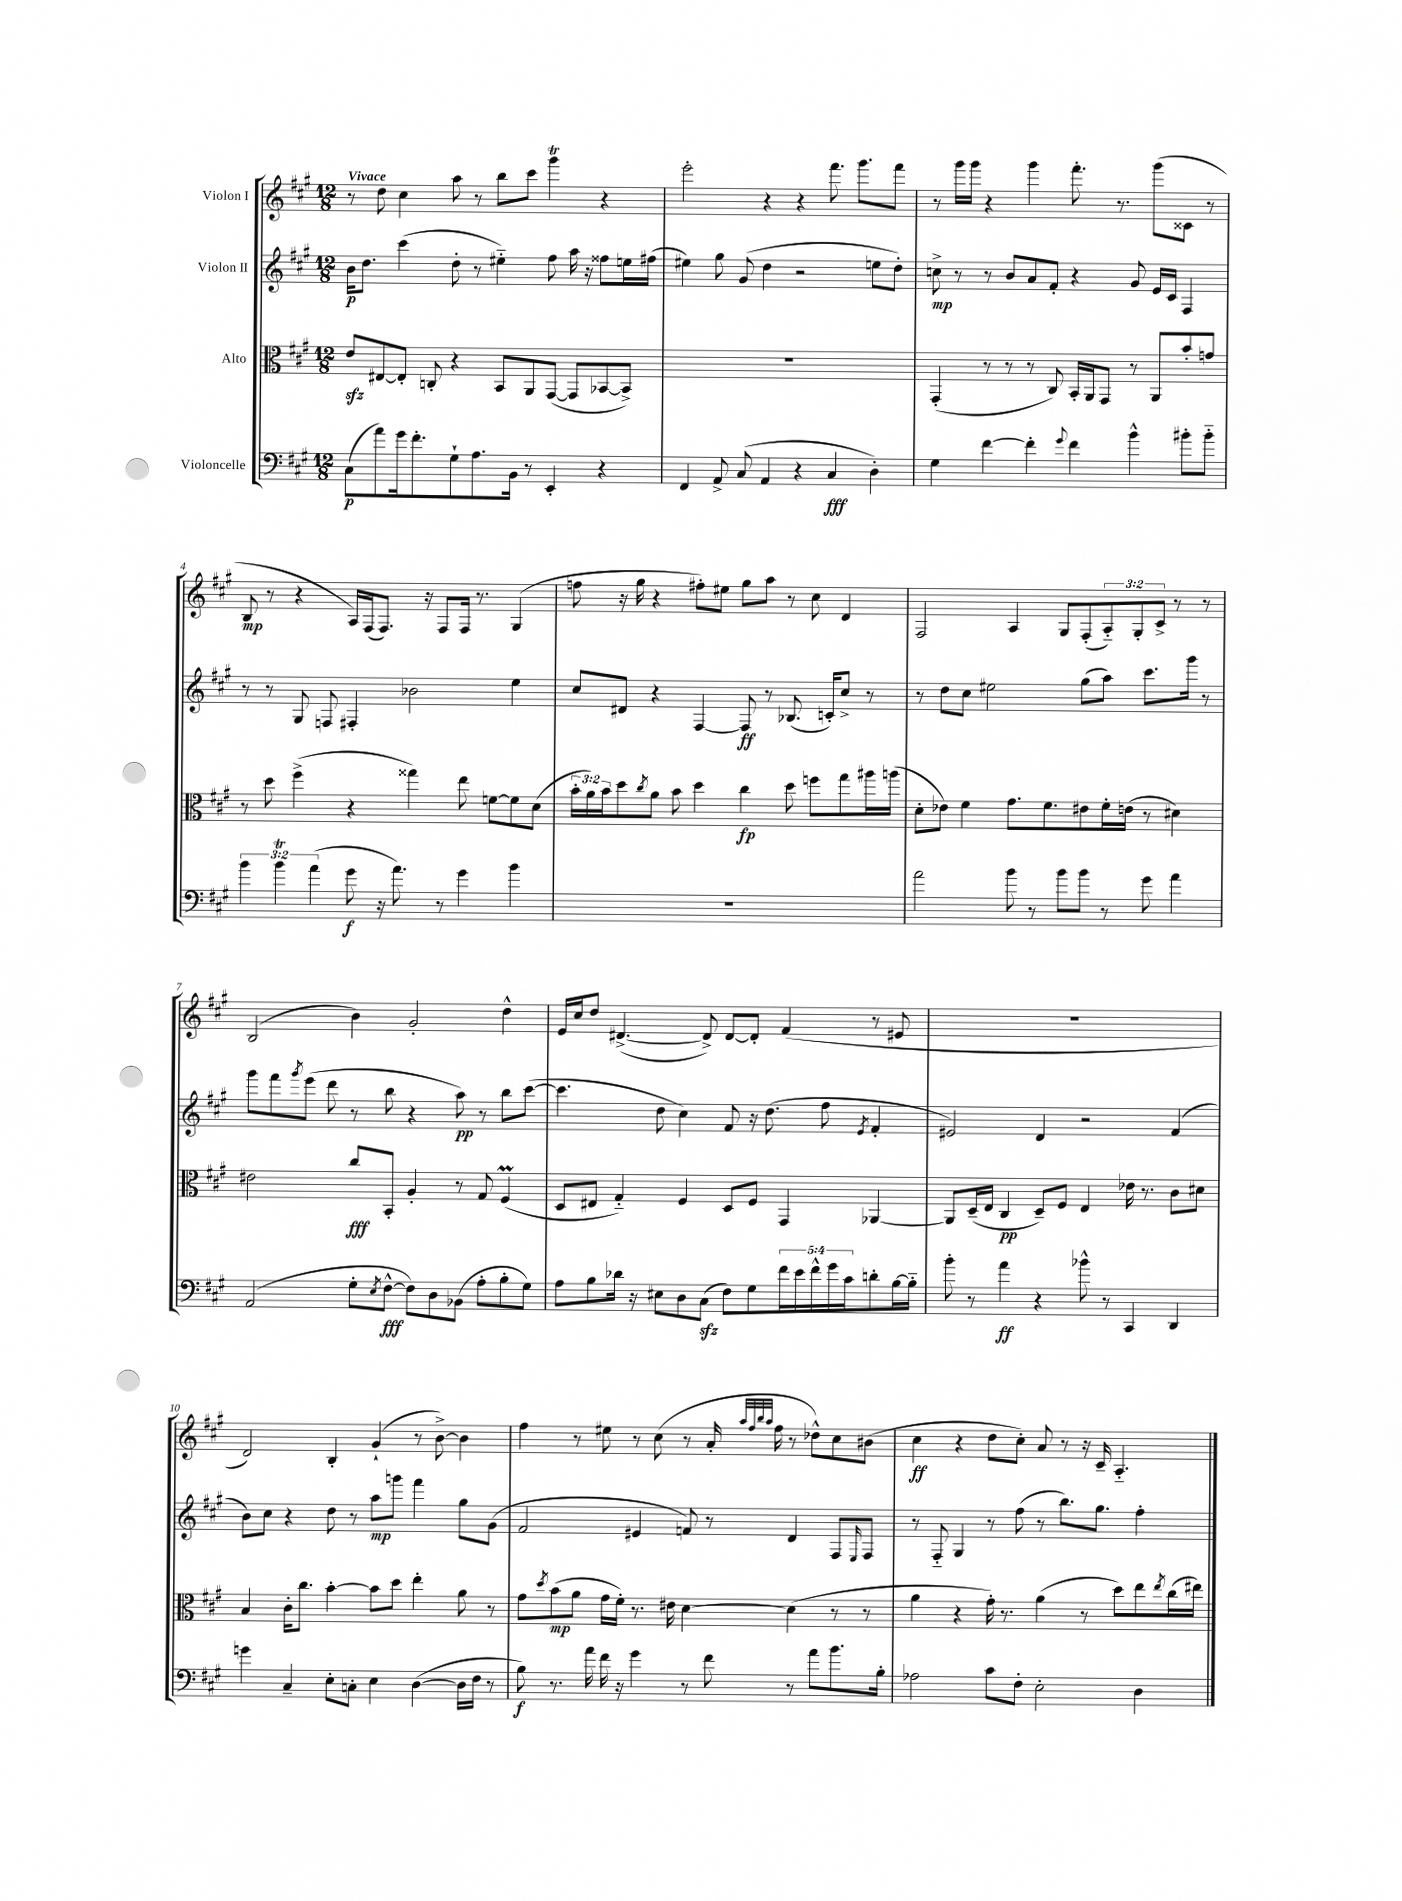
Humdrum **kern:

**kern	**kern	**kern	**kern
*staff4	*staff3	*staff2	*staff1
*clefF4	*clefC3	*clefG2	*clefG2
*k[f#c#g#]	*k[f#c#g#]	*k[f#c#g#]	*k[f#c#g#]
*M12/8	*M12/8	*M12/8	*M12/8
(8C#	8e	16b	8r
.	.	8.dd	.
8a)	[8E#	.	8dd
16g#	8E#']	(4ccc#	4cc#
8.f#'	.	.	.
.	8C'	.	.
8G#`	4r	8dd'	8aa
8.A	.	8r	8r
.	8BB	4ee#'~)	8bb
16BB	.	.	.
8r	8AA	.	8ccc#
4EE'	([8GG#	8ff#	4ggg#
.	8GG#]	16aa	.
.	.	16r	.
4r	[8BB-	8ff##	4r
.	8BB-^])	16ee	.
.	.	(16ff#	.
=	=	=	=
4FF#	1.r	4ee#)	2eee'
8AA^	.	8gg#	.
(8C#	.	(8g#	.
4AA	.	4dd	4r
4r	.	2r	4r
4C#	.	.	8.fff#
.	.	.	8.ggg#
4D')	.	8ee	.
.	.	8dd')	8fff#
=	=	=	=
4G#	(4GG#'	8cc^	8r
.	.	8r	16ggg#
.	.	.	16ggg#
[4f#	8r	8r	4r
.	8r	8b	.
4f#']	8r	8a	4ggg#
.	8C#)	8f#'	.
8qqg#	.	.	.
4f#	16BB'	4r	8.fff#'
.	16AA	.	.
.	8GG#	.	.
.	.	.	8.r
4b^^	8r	8g#	.
.	8AA	16e	(8ggg#
.	.	16c#	.
8b#'	8b'	4F#	8c##
8b#'~	8g	.	8r
=	=	=	=
6b	8r	8r	8B
.	8dd	8r	8r
6b	.	.	.
.	(4ff#^	8G#	4r
(6a	.	.	.
.	.	8F	.
8g#	4r	4F#'	16A)
.	.	.	(16F#
16r	.	.	8.F#)
8.a)	.	.	.
.	4gg##)	2b-	.
.	.	.	16r
8r	.	.	8F#
4g#	8ee	.	16F#
.	.	.	8.r
.	[8f	.	.
4b	8f]	4ee	(4G#
.	(8d	.	.
=	=	=	=
1.r	24b'	8cc#	8ff
.	24a)	.	.
.	24b	.	.
.	8dd	8d#	16r
.	.	.	16gg#
.	8qcc#	.	.
.	8a	4r	4r
.	8b	.	.
.	4dd	[4F#	8ff#')
.	.	.	8ee#
.	4cc#	8F#]	8gg#
.	.	8r	8aa
.	8dd	(8.B-	8r
.	8ff	.	8cc#
.	.	16c')	.
.	8gg#	8cc#^	4d
.	16aa#	8r	.
.	(16aa	.	.
=	=	=	=
2a	8d'	8r	2F#
.	8e-)	8dd	.
.	4f#	8cc#	.
.	.	2ee#	.
8b	8.g#	.	4A
8r	.	.	.
.	8.f#	.	.
8b	.	.	8G#
8b	8e#	(8gg#	(8F#'
8r	16f#'	8aa)	12A'~)
.	(16e	.	.
.	.	.	12G#'
8g#	8r	8.ccc#	.
.	.	.	12c#^
4a	4d#)	.	8r
.	.	16ggg#	.
.	.	8r	8r
=	=	=	=
(2AA	2e#	8ggg#	(2B
.	.	8fff#	.
.	.	8qggg#	.
.	.	(8eee	.
.	.	8ddd	.
8G#'	8cc#	8r	4b)
8qE	.	.	.
[8F#^^	8BB'	8bb	.
8F#])	4A'	4r	2g#'
8D	.	.	.
(8BB-	8r	8aa)	.
8A'	8G#	8r	.
8B'	(4F#	8bb	4dd^^
8G#)	.	([8ccc#	.
=	=	=	=
8A	8D	4.ccc#]	16e
.	.	.	16cc#
8B	8E#	.	8dd
16d-	4G#'~)	.	([4.d#^
16r	.	.	.
8E#	.	8dd	.
8D	4F#	4cc#)	.
(8C#	.	.	8d#^])
8F#)	8D	8f#	[8d#
8G#	8F#	16r	8d#']
.	.	(8.dd	.
20f#	4GG#	.	(4f#
20e	.	.	.
20f#^^	.	.	.
.	.	8ff#	.
20g#	.	.	.
20c#	.	.	.
.	.	8qe	.
8d'	[4AA-	4f#'	8r
[16B	.	.	8e#
16B'~]	.	.	.
=	=	=	=
8b'	8AA-]	2e#)	1.r
8r	(16D~	.	.
.	16E	.	.
4a	4C#	.	.
4r	8D~)	4d	.
.	8F#	.	.
8b-^^	4E	2r	.
8r	.	.	.
4CC#	16e-	.	.
.	8.r	.	.
4DD	8c#	(4f#	.
.	8d#	.	.
=	=	=	=
4g	4B	8b)	2d)
.	.	8cc#	.
4C#~	16c#'	4r	.
.	8.cc#	.	.
8E'	[4b'	8dd	4B'
8C'	.	8r	.
4E	8b]	8aa	(4g#`
.	8dd	8ggg	.
([4D	4ee'	4fff#	8r
.	.	.	[8b^)
16D]	8a	8gg#	4b]
16F#	.	.	.
8r	8r	(8g#	.
=	=	=	=
8B)	8g#	2f#	4ff#
.	8qdd	.	.
8.r	(8b	.	.
.	8a	.	8r
16a	.	.	.
16f#	16g#	.	8ee#
16r	16f#')	.	.
4g#	8.r	4e#	8r
.	.	.	(8cc#
.	16e#	.	.
8r	[4d	8f)	8r
8f#	.	8r	16a'
.	.	.	32qqaa
.	.	.	32qqff#
.	.	.	32qqbb
.	.	.	32qqaa
.	.	.	16ff#
8r	(4d]	4d	8r
8a	.	.	8dd-^^)
8.b	8r	8F#	8cc#
.	.	16qqE	.
.	8r	8F#	(8b#
16B'	.	.	.
=	=	=	=
2A-	4a	8r	4cc#
.	.	8F#'~	.
.	4r	4G#	4r
8c#	16g#')	8r	8dd
.	8.r	.	.
8F#'	.	(8ff#	8cc#')
2E'	(4a	8r	8a
.	.	8.bb)	8r
.	8r	.	16r
.	.	8.gg#	16c#~
.	8dd)	.	4.A'~
4D	8ee	4ff#'	.
.	8qee	.	.
.	(16cc#	.	.
.	16ee#)	.	.
==	==	==	==
*-	*-	*-	*-
